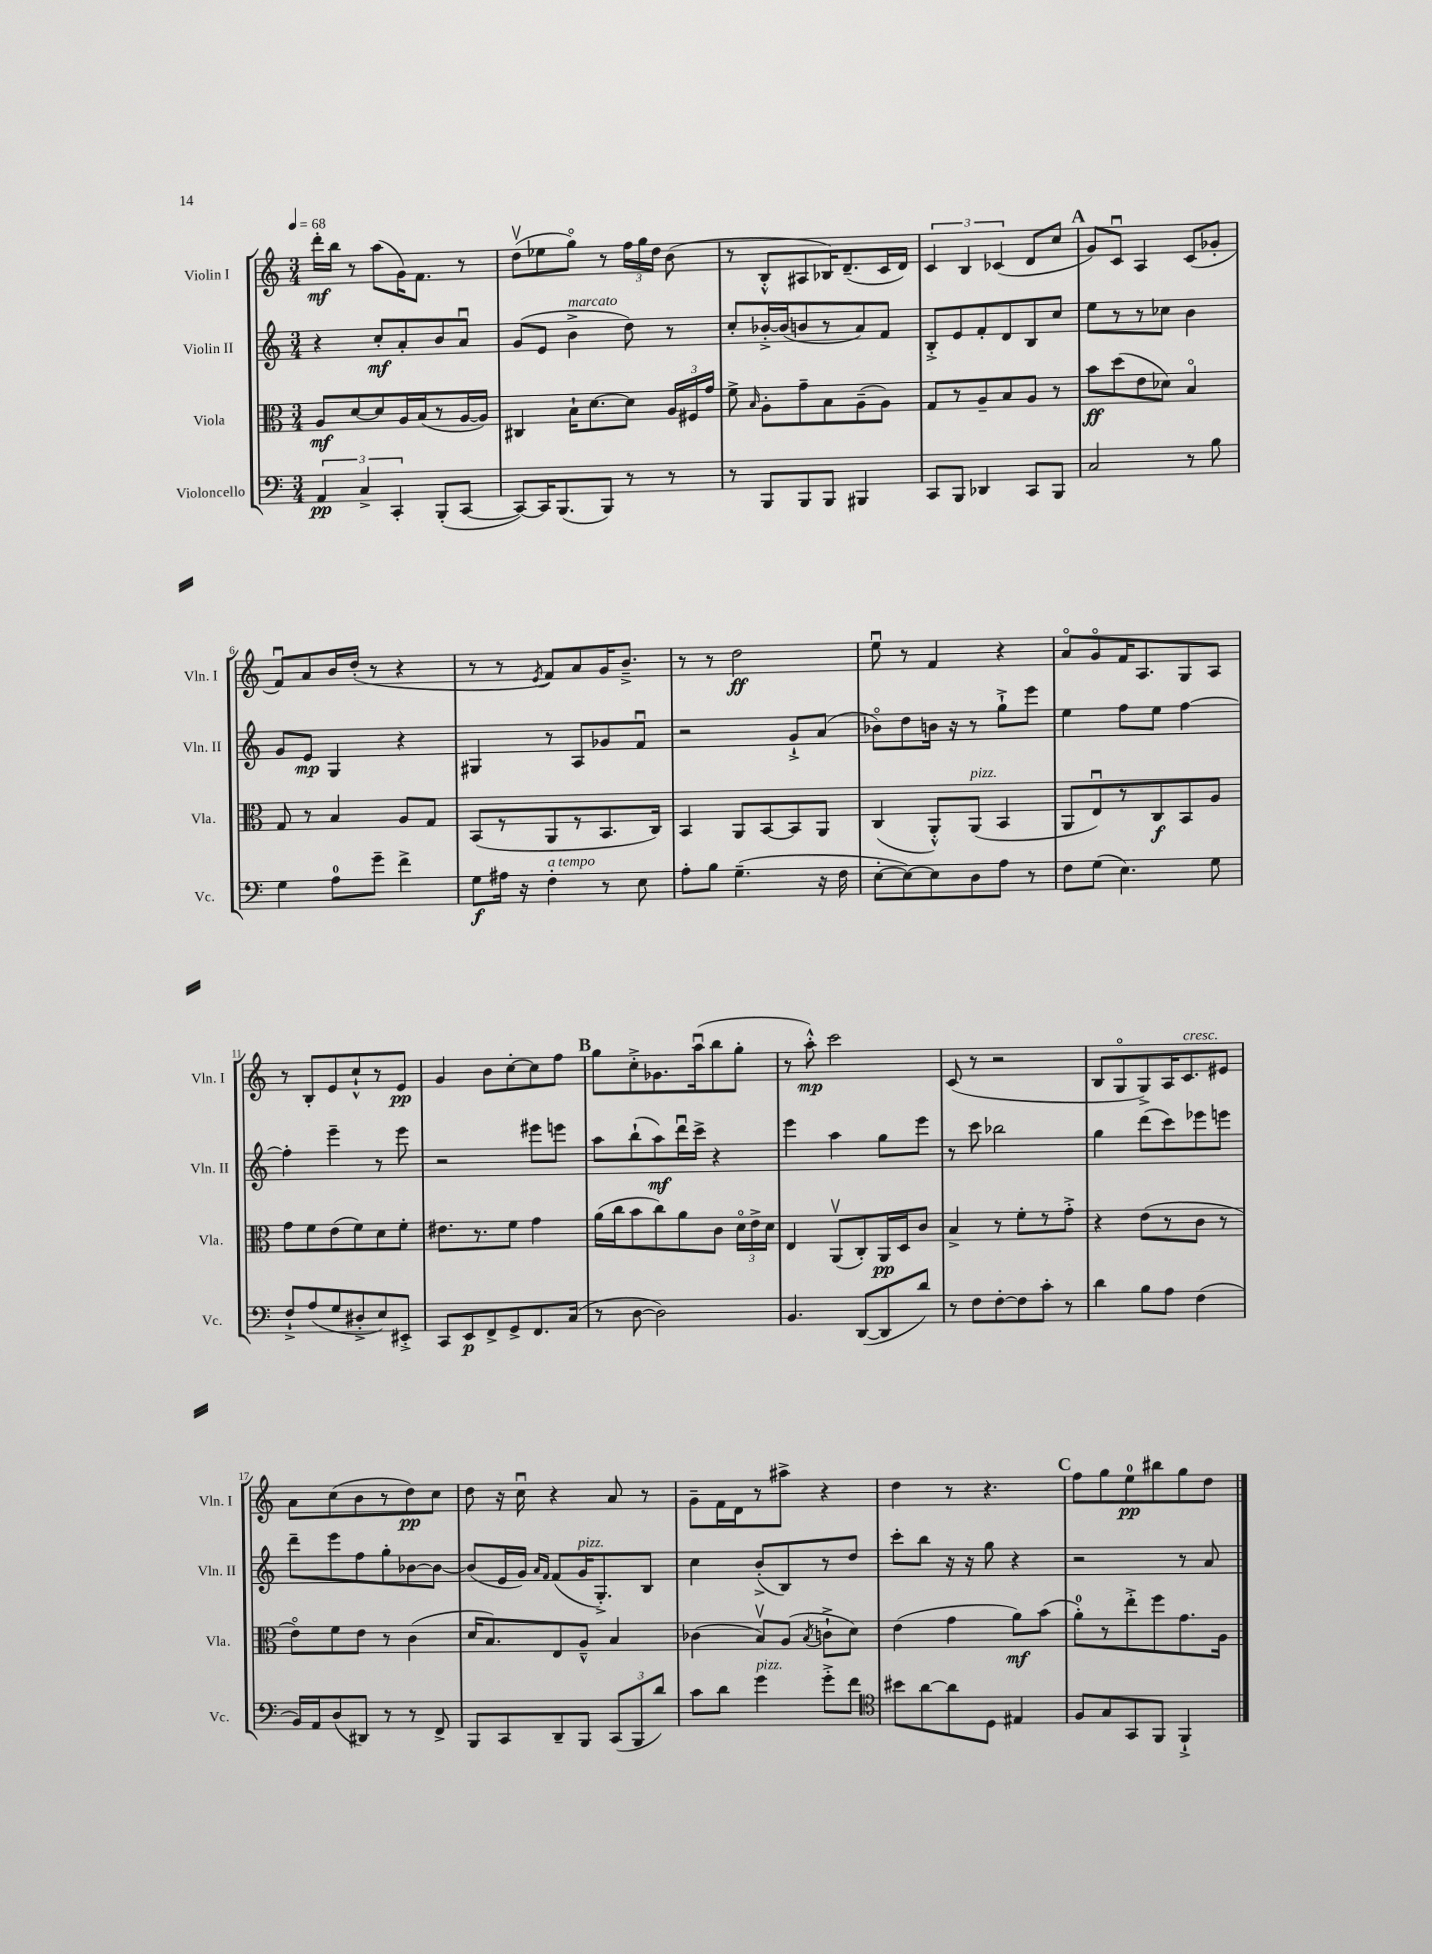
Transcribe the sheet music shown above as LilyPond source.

<<
\new StaffGroup <<
\new Staff = "s0" \with { instrumentName = "Violin I" shortInstrumentName = "Vln. I" } {
    \clef treble \key c \major \numericTimeSignature \time 3/4 \tempo 4 = 68
    \autoBeamOff d'''16[-.\mf b''16] r8 a''8[( g'16) f'8.] r8 |
    d''8[\upbow( ees''8 g''8]\flageolet) r8 \tuplet 3/2 { f''16[ g''16 d''16] } b'8( |
    r8 b8[-.-^ ais8 bes16) d'8.--( c'16 d'16]) |
    \tuplet 3/2 { c'4 b4 ces'4( } d'8[ c''8] |
    \mark \markup { \bold "A" } g'8[) c'8]\downbow a4 c'8[( ges'8]-. |
    f'8[\downbow) a'8 b'16 d''16]-.( r8 r4 |
    r8 r8 \acciaccatura { e'8 } f'8[) a'8 g'16 b'8.]---> |
    r8 r8 d''2\ff |
    e''8\downbow r8 f'4 r4 |
    a'8[\flageolet g'8\flageolet f'16 a8. g8 a8] |
    r8 b8[-. e'8 c''8-!-^ r8 e'8]\pp |
    g'4 b'8[ c''8~-. c''8 f''8] |
    \mark \markup { \bold "B" } g''8[ c''8-.-> ges'8. a''16\downbow( b''8 g''8]-. |
    r8 a''8-.-^\mp) c'''2 |
    c'8( r8 r2 |
    b8[ g8\flageolet g8->) a16 c'8.^\markup { \italic "cresc." } eis'8] |
    a'8[ c''8( b'8 r8 d''8\pp) c''8] |
    d''8 r16 c''16\downbow r4 a'8 r8 |
    g'8[-- f'16 d'16 r8 ais''8]-> r4 |
    d''4 r8 r4. |
    \mark \markup { \bold "C" } f''8[ g''8 e''8-0\pp bis''8 g''8 d''8] \bar "|." |
}
\new Staff = "s1" \with { instrumentName = "Violin II" shortInstrumentName = "Vln. II" } {
    \clef treble \key c \major \numericTimeSignature \time 3/4
    \autoBeamOff r4 c''8[-.\mf a'8-. b'8 a'8]\downbow |
    g'8[( e'8] b'4->^\markup { \italic "marcato" } d''8) r8 |
    c''8[-. bes'16~-.-> bes'16( b'8 r8 a'8) f'8] |
    b8[-.-> e'8 f'8-. d'8 b8 c''8] |
    \mark \markup { \bold "A" } e''8[ r8 r8 ces''8] b'4 |
    g'8[ e'8]\mp g4 r4 |
    gis4 r8 a8[ ges'8 f'8]\downbow |
    r2 g'8[-!-> a'8]( |
    bes'8[\flageolet) d''8 b'16] r16 r8 g''8[-!-> e'''8] |
    e''4 f''8[ e''8] f''4~ |
    f''4-. e'''4-- r8 e'''8 |
    r2 eis'''8[ e'''8] |
    \mark \markup { \bold "B" } a''8[ b''8-!( a''8\mf) d'''16\downbow c'''16]-> r4 |
    e'''4 a''4 g''8[ e'''8] |
    r8 c'''8 bes''2 |
    g''4 d'''8[( c'''8) ees'''8 e'''8] |
    d'''8[-- e'''8 f''8 g''8-. bes'8~ bes'8]~ |
    bes'8[( e'16 g'16]) \grace { a'16[ f'16] } f'8[( g'16^\markup { \italic "pizz." } g8.-.->) b8] |
    c''4 b'8[-.->( b8) r8 d''8] |
    c'''8[-. b''8] r16 r16 g''8 r4 |
    \mark \markup { \bold "C" } r2 r8 a'8 \bar "|." |
}
\new Staff = "s2" \with { instrumentName = "Viola" shortInstrumentName = "Vla." } {
    \clef alto \key c \major \numericTimeSignature \time 3/4
    \autoBeamOff a8[\mf d'8~ d'8 a16 b16( r8 a16~ a16]) |
    cis4 b16[-! d'8.~ d'8] \tuplet 3/2 { a16[ fis16 g'16] } |
    f'8-> \grace { b16 } a8[-. g'8-- b8 a8--( a8]) |
    g8[ r8 a8-- b8 a8] r8 |
    \mark \markup { \bold "A" } b'8[\ff d''8( e'8 des'8]) b4\flageolet |
    g8 r8 b4 a8[ g8] |
    b,8[( r8 a,8 r8 b,8. c16]) |
    b,4 a,8[ b,8~ b,8 a,8] |
    c4( a,8[-.-^) a,8]^\markup { \italic "pizz." }( b,4 |
    a,8[ e8\downbow) r8 c8\f b,8 a8] |
    g'8[ f'8 e'8( f'8) d'8 f'8]-. |
    eis'8.[ r8. f'8] g'4 |
    \mark \markup { \bold "B" } a'16[( c''16 b'8 c''8) a'8 c'8] \tuplet 3/2 { d'16[\flageolet e'16-> d'16] } |
    e4 a,8[\upbow( c8-.) a,16\pp d16 c'8] |
    b4-> r8 f'8[-. r8 g'8]-.-> |
    r4 e'8[( r8 c'8] r8 |
    e'8[\flageolet) f'8 e'8] r8 c'4( |
    d'16[ b8.) e8 a8]---^ b4 |
    ces'4( b8[\upbow) a8]( \acciaccatura { b8 } c'8[-!-> d'8]) |
    e'4( g'4 a'8[\mf) b'8]( |
    \mark \markup { \bold "C" } a'8[-0-.) r8 e''8-.-> f''8 g'8. a16] \bar "|." |
}
\new Staff = "s3" \with { instrumentName = "Violoncello" shortInstrumentName = "Vc." } {
    \clef bass \key c \major \numericTimeSignature \time 3/4
    \autoBeamOff \tuplet 3/2 { a,4\pp c4-> c,4-. } b,,8[-.( c,8]~ |
    c,8[~) c,16 b,,8.( b,,8]) r8 r8 |
    r8 b,,8[ b,,8 b,,8] bis,,4 |
    c,8[ b,,8] des,4 c,8[ b,,8] |
    \mark \markup { \bold "A" } c2 r8 b8 |
    g4 a8[-0 g'8]-- f'4-> |
    g8[\f ais16] r16 f4-.^\markup { \italic "a tempo" } r8 e8 |
    a8[-. b8] g4.--( r16 f16 |
    e8[~-. e8~) e8 d8 a8] r8 |
    f8[ g8]( e4.) g8 |
    f8[-!-> a8( g8 dis8-.-> e8) eis,8]-.-> |
    c,8[ e,8\p f,8-> g,8-> f,8. c16]( |
    \mark \markup { \bold "B" } r8 d8~ d2) |
    b,4. d,8[~( d,8 d'8]) |
    r8 f8[ f8~-. f8 c'8]-. r8 |
    d'4 b8[ a8] f4( |
    b,16[) a,16 d8( dis,8]) r8 r8 f,8-> |
    b,,8[ c,8 d,8-- b,,8] \tuplet 3/2 { c,8[( b,,8 d'8]) } |
    c'8[ d'8] g'4^\markup { \italic "pizz." } g'8[-.-> f'8] |
    \clef tenor bis'8[ a'8~ a'8 d8] eis4 |
    \mark \markup { \bold "C" } f8[ g8 g,8 f,8] f,4-!-> \bar "|." |
}
>>
>>
